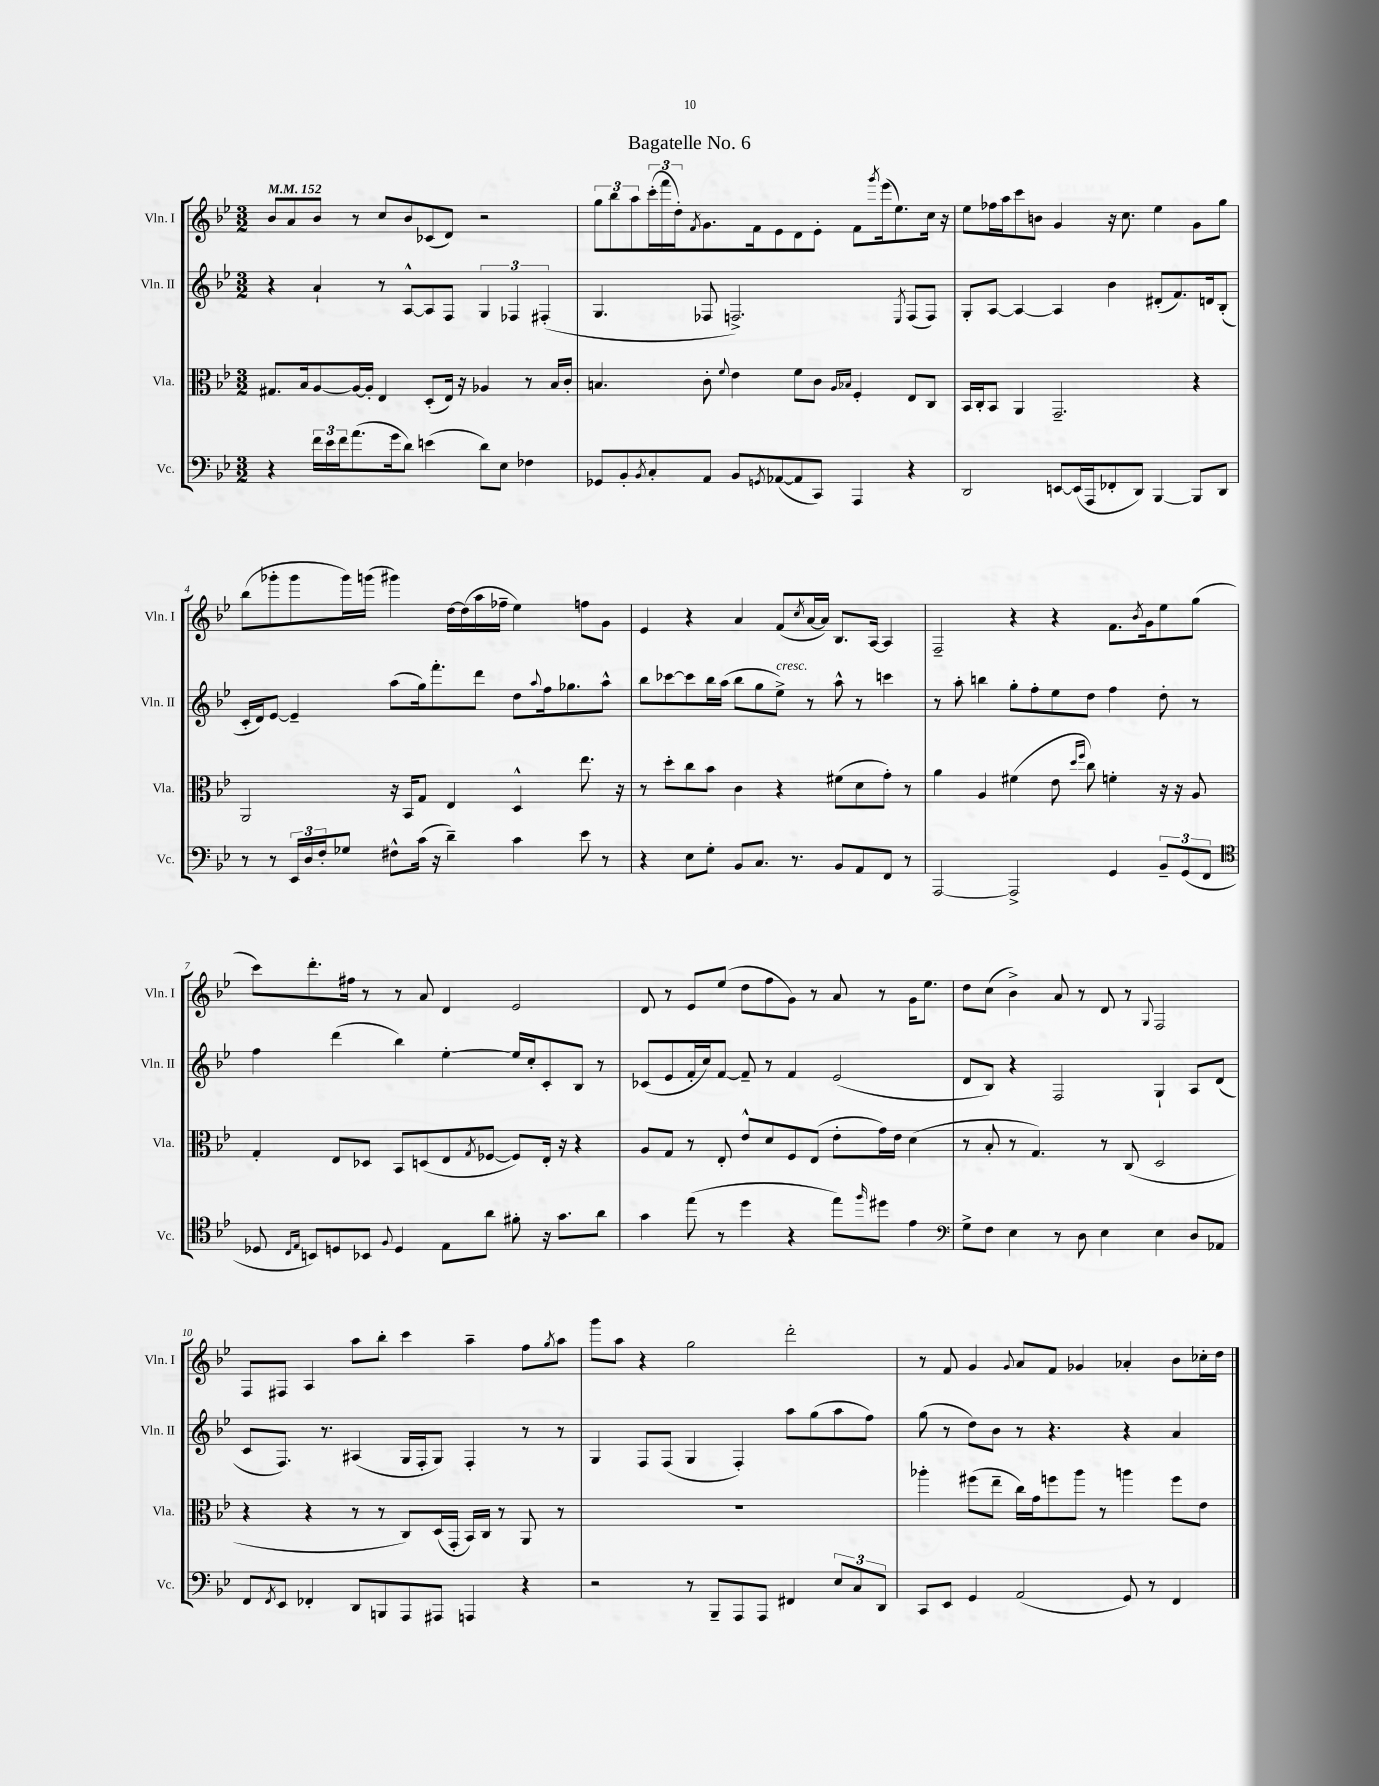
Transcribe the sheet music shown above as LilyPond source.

\header { title = "Bagatelle No. 6" }
<<
\new StaffGroup <<
\new Staff = "s0" \with { instrumentName = "Vln. I" shortInstrumentName = "Vln. I" } {
    \clef treble \key bes \major \numericTimeSignature \time 3/2 \tempo 4 = 152
    bes'8 a'8 bes'8 r8 c''8 bes'8 ces'8( d'8) r2 |
    \tuplet 3/2 { g''8 bes''8 a''8 } \tuplet 3/2 { c'''16-.( f'''16 d''16-.) } \acciaccatura { f'8 } g'8. f'16 ees'8 d'8 ees'8-. f'8 \acciaccatura { g'''8 } ees'''16( ees''8.) c''16 r16 |
    ees''8 fes''16 a''16 c'''8 b'8 g'4 r16 c''8. ees''4 g'8 g''8 |
    bes''8( ges'''8-. ges'''8 ges'''16) g'''16( gis'''4) d''16~ d''16( a''16 fes''16-- ees''4) f''8 g'8 |
    ees'4 r4 a'4 f'8( \acciaccatura { c''8 } a'16~ a'16) bes8. a16~ a4 |
    f2-- r4 r4 f'8. \acciaccatura { bes'8 } g'16 ees''8 g''8( |
    c'''8) d'''8.-. fis''16 r8 r8 a'8 d'4 ees'2 |
    d'8 r8 ees'8 ees''8( d''8 f''8 g'8) r8 a'8 r8 g'16 ees''8. |
    d''8 c''8( bes'4->) a'8 r8 d'8 r8 \appoggiatura { g8 } f2 |
    f8 fis8 a4 a''8 bes''8-. c'''4 a''4-- f''8 \acciaccatura { g''8 } a''8 |
    g'''8 a''8 r4 g''2 d'''2-. |
    r8 f'8 g'4 \appoggiatura { g'8 } a'8 f'8 ges'4 aes'4-. bes'8 ces''16-. d''16 \bar "|." |
}
\new Staff = "s1" \with { instrumentName = "Vln. II" shortInstrumentName = "Vln. II" } {
    \clef treble \key bes \major \numericTimeSignature \time 3/2
    r4 a'4-! r8 a8~-^ a8 f8 \tuplet 3/2 { g4 fes4 fis4-.( } |
    g4. fes8 f2.->) \acciaccatura { ees8 } f8( f8) |
    g8-. a8~ a4~ a4 bes'4 dis'8-.( f'8.) d'16 bes8-.( |
    c'16-. d'16) ees'8~ ees'4-- a''8( g''16) f'''8.-. d'''8 d''8 \appoggiatura { a''8 } f''16 ges''8. a''8-^ |
    bes''8 ces'''8~ ces'''8 bes''16 a''16( bes''8 g''8 ees''8->^\markup { \italic "cresc." }) r8 a''8-^ r8 c'''4 |
    r8 a''8-. b''4 g''8-. f''8-. ees''8 d''8 f''4 d''8-. r8 |
    f''4 d'''4( bes''4) ees''4~-. ees''16 c''16-. c'8-. bes8 r8 |
    ces'8( ees'8 f'16-. c''16) f'8~ f'8-- r8 f'4 ees'2( |
    d'8 bes8) r4 f2 g4-! a8 d'8( |
    c'8 f8.) r8. ais4( g16 f16-. g8) f4-. r8 r8 |
    g4 f8 f8( g4 f4-.) a''8 g''8( a''8 f''8) |
    g''8( r8 d''8) bes'8 r8 r4. r4 a'4 \bar "|." |
}
\new Staff = "s2" \with { instrumentName = "Vla." shortInstrumentName = "Vla." } {
    \clef alto \key bes \major \numericTimeSignature \time 3/2
    gis8. bes16 a8~ a16~ a16-. ees4 d8-.( ees16) r16 aes4 r8 bes16 c'16-. |
    b4. c'8-. \appoggiatura { f'8 } ees'4 f'8 c'8 \grace { a16 bes16 } f4-. ees8 c8 |
    bes,16 c16-. bes,8 a,4 g,2.-- r4 |
    a,2 r16 bes,16 g8 ees4 d4-^ ees''8. r16 |
    r8 d''8-. c''8 bes'8 c'4 r4 fis'8( d'8 g'8-.) r8 |
    a'4 a4 fis'4( ees'8 \grace { d''16 f''16 } c''8) f'4-. r16 r16 a8 |
    g4-. ees8 des8 bes,8 d8( ees8 \acciaccatura { g8 } fes8~ fes8) ees16-. r16 r4 |
    a8 g8 r8 ees8-. ees'8-^ d'8 f8 ees8( ees'8-. g'16) ees'16 d'4( |
    r8 bes8-. r8 g4.) r8 c8( d2 |
    r4 r4 r8 r8 c8) d16( g,16-. bes,16) c16 r8 a,8 r8 |
    R1. |
    aes''4-. fis''8( ees''8-- c''16) g'16 f''8 aes''8 r8 a''4 f''8 ees'8 \bar "|." |
}
\new Staff = "s3" \with { instrumentName = "Vc." shortInstrumentName = "Vc." } {
    \clef bass \key bes \major \numericTimeSignature \time 3/2
    r4 \tuplet 3/2 { f'16 ees'16 f'16 } a'8.( g'16 d'8) e'4( d'8) ees8 fes4 |
    ges,8 bes,8-. \acciaccatura { bes,8 } c8-. a,8 bes,8 \acciaccatura { g,8 } aes,8~( aes,8 c,8) a,,4 r4 |
    d,2 e,8~ e,16( a,,16 fes,8-. d,8) bes,,4~ bes,,8 d,8 |
    r8 r8 \tuplet 3/2 { ees,16 d16 f16-. } ges8 fis8-^ c'16( r16 d'4--) c'4 ees'8 r8 |
    r4 ees8 g8-. bes,8 c8. r8. bes,8 a,8 f,8 r8 |
    a,,2~ a,,2-> g,4 \tuplet 3/2 { bes,8-- g,8( f,8 } |
    \clef tenor des8 \grace { c16 ees16 } b,8) d8 bes,8 \appoggiatura { f8 } d4 ees8 a'8 fis'8-. r16 g'8. a'8 |
    g'4 ees''8( r8 d''4 r4 ees''8) \grace { f''16 } dis''8 ees'4 |
    \clef bass g8-> f8 ees4 r8 d8 ees4 ees4 d8 aes,8 |
    f,8 \acciaccatura { f,8 } ees,8 fes,4-. d,8 b,,8 a,,8 ais,,8 a,,4 r4 |
    r2 r8 bes,,8-- a,,8 a,,8 fis,4 \tuplet 3/2 { ees8 c8 d,8 } |
    c,8 ees,8 g,4 a,2( g,8) r8 f,4 \bar "|." |
}
>>
>>
